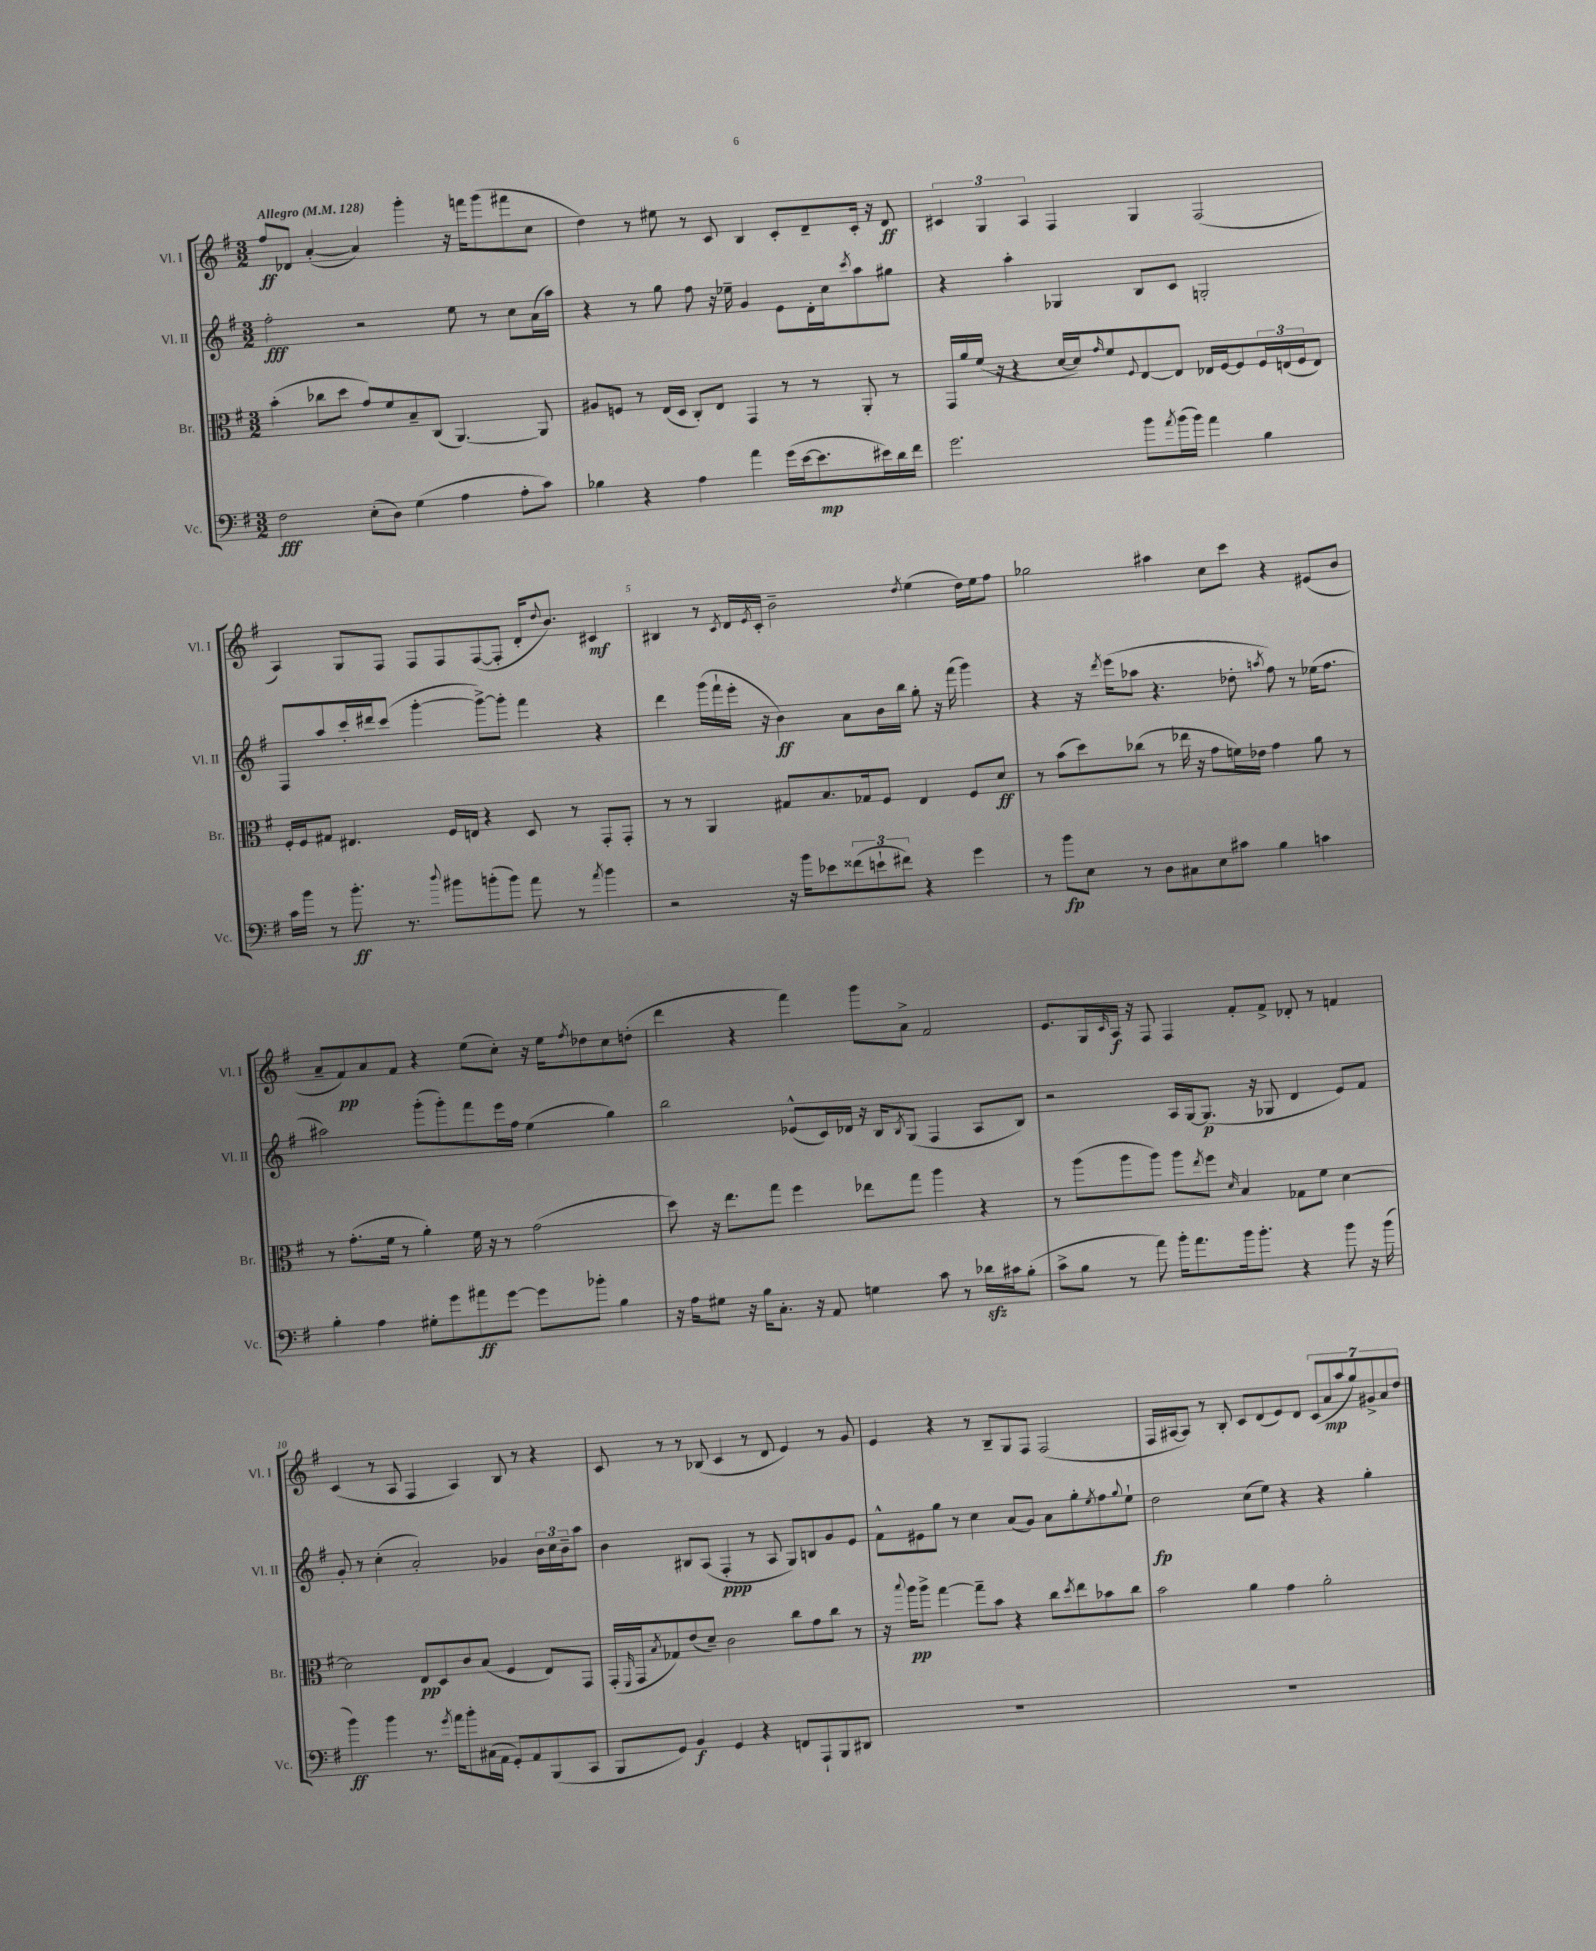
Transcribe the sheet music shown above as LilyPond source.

<<
\new StaffGroup <<
\new Staff = "s0" \with { instrumentName = "Vl. I" shortInstrumentName = "Vl. I" } {
    \clef treble \key g \major \numericTimeSignature \time 3/2 \tempo "Allegro" 4 = 128
    fis''8\ff des'8 a'4~-.( a'4) g'''4-. r16 f'''16 g'''8( fis'''8 c''8 |
    d''4) r8 eis''8 r8 c'8 b4 c'8-. d'8-- c'16-. r16 d'8\ff |
    \tuplet 3/2 { cis'4 g4 a4 } fis4 g4 fis2( |
    a4) g8 fis8 fis8 fis8 fis8~( fis8-. d'16-. \appoggiatura { d''8 } b'8.) cis'4\mf |
    bis4 r8 \acciaccatura { c'8 } d'16 \acciaccatura { e'8 } c'16-. b'2-- \acciaccatura { d''8 } e''4( d''16) e''16 fis''8 |
    ges''2 ais''4 c''8 c'''8 r4 eis'8( b'8 |
    a'8-- fis'8\pp) a'8 fis'8 r4 e''8( c''8-.) r16 e''16 \acciaccatura { fis''8 } des''8 c''8 d''8-.( |
    d'''4 r4 fis'''4) g'''8 a'8-> fis'2 |
    e'8. g16 \grace { c'16 } a16\f r16 fis8 fis4 fis'8-. fis'8-> des'8-. r8 f'4 |
    c'4( r8 a8 fis4 a4) b8 r8 r4 |
    c'8 r8 r8 bes8( c'4 r8 d'8 e'4) r8 g'8 |
    e'4 r4 r8 b8-- g8 fis8 fis2( |
    fis16 ais16~ ais8) r8 b8-. c'8 d'8( e'8) d'8 \tuplet 7/4 { c'8( a'8\mp a''8 g''8) gis'8-> a'8 d''8 } \bar "|." |
}
\new Staff = "s1" \with { instrumentName = "Vl. II" shortInstrumentName = "Vl. II" } {
    \clef treble \key g \major \numericTimeSignature \time 3/2
    fis''2-.\fff r2 e''8 r8 c''8 a'16( a''16) |
    r4 r8 g''8 fis''8 r16 ees''16-- g'4 e'8 d'16-. c''16 \acciaccatura { c'''8 } a''8 gis''8 |
    r4 a''4-. ges4 b8 c'8 g2-. |
    fis8 a''8 c'''16-. dis'''16 c'''8( g'''4~-. g'''8~->) g'''8-. fis'''4 r4 |
    d'''4 g'''16( fis'''16-! e'''16-. r16 b'4\ff) a'8 b'16 b''16 g''8-. r16 fis'''16( g'''4) |
    r4 r16 \acciaccatura { d'''8 } e'''16( aes''8 r4. des''8-. \acciaccatura { a''8 } fis''8) r8 ees''16( fis''8. |
    ais''2) g'''8-.( g'''8-.) fis'''8 e'''16 fis''16 e''4( g''4) |
    b''2 ees'8-^( c'16) des'16 r16 b16 \acciaccatura { b8 } g8( fis4 a8 b8) |
    r2 a16 g16~ g8.\p( r16 ges8 d'4 e'8) fis'8 |
    g'8-. r8 c''4-.( a'2-.) ges'4 \tuplet 3/2 { b'16 c''16 b'16-- } a''8 |
    b'4 bis8 a8( fis4-.\ppp r8 a8 g8) b8 g'8 e'8 |
    fis'8-^ eis'8 g''8 r8 c''4 a'8( g'8) a'8 g''8-. \acciaccatura { e''8 } fis''8 \appoggiatura { g''8 } e''8-! |
    d''2\fp c''8( e''8) r4 r4 g''4-. \bar "|." |
}
\new Staff = "s2" \with { instrumentName = "Br." shortInstrumentName = "Br." } {
    \clef alto \key g \major \numericTimeSignature \time 3/2
    b'4-.( ces''8 d''8 g'8) fis'8 b8-- c8( a,4.~) a,8 |
    ais8 f8 r8 e16( d16 c8-.) e8 g,4 r8 r8 a,8-. r8 |
    g,16 a'16 fis'16( r16 r4 d'16~ d'16) \grace { g'16 } fis'8 \appoggiatura { fis8 } e8~ e8 ees16 fis16~ fis8 \tuplet 3/2 { fis16 e16( fis16 } e8) |
    fis16-. fis16 gis8 eis4. fis16 e16 r4 d8 r8 g,8-. g,8-. |
    r8 r8 a,4 gis8 b8. ges16 fis8 e4 fis8 d'8\ff |
    r8 b'8( d''8) ces''8( r8 ees''16 r16 g'8 f'16) ees'16 g'4 a'8 r8 |
    r8 g'8.-.( fis'16 r8 a'4-.) fis'16 r16 r8 g'2( |
    d''8) r16 e''8. g''8 fis''4 ees''8 g''8 a''4 r4 |
    r8 a''8( a''8 a''8) a''8 \acciaccatura { e''8 } fis''8 \grace { d'16 } b4 ges8 fis'8 d'4~ |
    d'2 e8\pp d8 c'8 b8( fis4 e8) g,8 |
    g,16-.( \grace { fis,16 } g,16 \acciaccatura { b8 } ges8) e'8( d'8--) c'2 c''8 g'8 c''8 r8 |
    r16 \appoggiatura { b''8 } a''16\pp a''8-> g''4~ g''8-- b'8 r4 c''8 \acciaccatura { d''8 } e''8 bes'8 c''8 |
    b'2 a'4 g'4 a'2-. \bar "|." |
}
\new Staff = "s3" \with { instrumentName = "Vc." shortInstrumentName = "Vc." } {
    \clef bass \key g \major \numericTimeSignature \time 3/2
    fis2\fff e8-.( d8) g4( a4 a8-. c'8) |
    bes4 r4 a4 a'4 g'16( e'16~ e'8.\mp eis'16) d'16 fis'16 |
    g'2. b'8 \acciaccatura { a'8 } b'16( b'16) a'4 b4 |
    c'16 b'16 r8 b'8.-.\ff r8. \appoggiatura { d''8 } bis'8 b'8-.( b'8) a'8 r8 \acciaccatura { a'8 } b'4 |
    r2 r16 b'16 ees'8 \tuplet 3/2 { fisis'8( e'8-! fis'8) } r4 g'4 |
    r8 b'8\fp e8 r8 d8 cis8 e8 cis'8 b4 c'4 |
    b4-. a4 gis8-. g'8 ais'8\ff g'8~ g'8 bes'8-. b4 |
    r16 a16 gis8 r16 b16 c8.-. r16 a,8 g4 c'8 r8 des'16\sfz cis'16 b8-.( |
    c'8-> b8 r8 a'8) b'16-. a'8. b'16 b'8.-. r4 b'8 r16 b'16( |
    b'4\ff) b'4 r8. \acciaccatura { g'8 } a'16 b'8-. cis16( a,16 g,8-.) a,8 b,,8( c,8 |
    b,,8 g,8) b,4\f g,4 r4 f,8 a,,8-! b,,8 dis,8 |
    R1. |
    R1. \bar "|." |
}
>>
>>
\layout { \context { \Score \override BarNumber.break-visibility = ##(#f #t #t) barNumberVisibility = #(every-nth-bar-number-visible 5) } }
